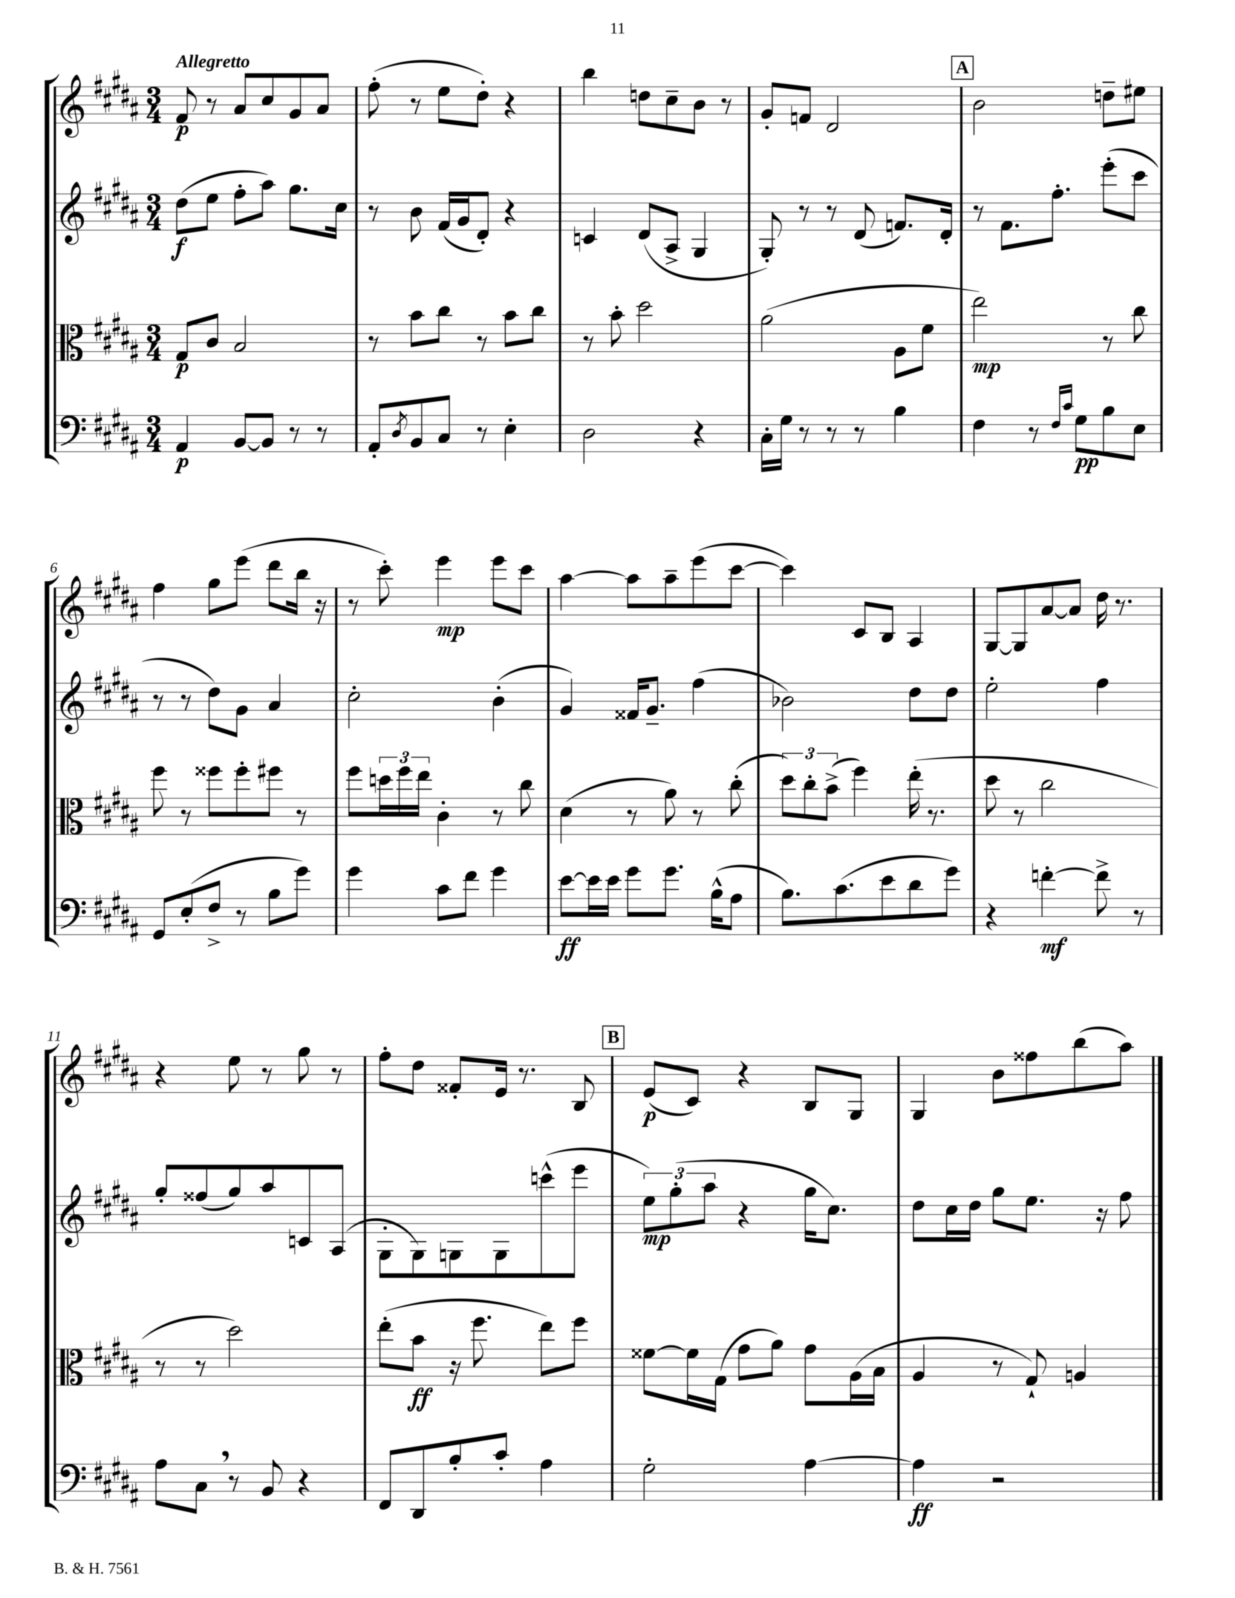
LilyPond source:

<<
\new StaffGroup <<
\new Staff = "s0" {
    \clef treble \key b \major \numericTimeSignature \time 3/4 \tempo "Allegretto"
    fis'8\p r8 ais'8 cis''8 gis'8 ais'8 |
    fis''8-.( r8 e''8 dis''8-.) r4 |
    b''4 d''8 cis''8-- b'8 r8 |
    gis'8-. f'8 dis'2 |
    \mark \markup { \box "A" } b'2 d''8-- eis''8 |
    fis''4 gis''8 e'''8( dis'''8 b''16 r16 |
    r8 cis'''8-.) e'''4\mp e'''8 cis'''8 |
    ais''4~ ais''8 ais''8-- e'''8( cis'''8~ |
    cis'''4) cis'8 b8 ais4 |
    gis8~ gis8 ais'8~ ais'8 dis''16 r8. |
    r4 e''8 r8 gis''8 r8 |
    fis''8-. dis''8 fisis'8-. e'16 r8. b8 |
    \mark \markup { \box "B" } e'8\p( cis'8) r4 b8 gis8 |
    gis4 b'8 fisis''8 b''8( ais''8) \bar "|." |
}
\new Staff = "s1" {
    \clef treble \key b \major \numericTimeSignature \time 3/4
    dis''8\f( e''8 fis''8-. ais''8) gis''8. cis''16 |
    r8 b'8 fis'16( gis'16 dis'8-.) r4 |
    c'4 dis'8( ais8-> gis4 |
    gis8-.) r8 r8 dis'8( f'8.) dis'16-. |
    \mark \markup { \box "A" } r8 fis'8. fis''8.-. e'''8-.( cis'''8 |
    r8 r8 dis''8) gis'8 ais'4 |
    cis''2-. b'4-.( |
    gis'4) fisis'16 gis'8.-- fis''4( |
    bes'2) dis''8 dis''8 |
    e''2-. fis''4 |
    gis''8-. fisis''8( gis''8) ais''8 c'8 ais8( |
    gis8-. gis8) g8 g8 c'''8-^( e'''8 |
    \mark \markup { \box "B" } \tuplet 3/2 { e''8\mp) gis''8-.( ais''8 } r4 gis''16 cis''8.) |
    dis''8 cis''16 dis''16 gis''8 e''8. r16 fis''8 \bar "|." |
}
\new Staff = "s2" {
    \clef alto \key b \major \numericTimeSignature \time 3/4
    gis8\p cis'8 b2 |
    r8 b'8 cis''8 r8 b'8 cis''8 |
    r8 b'8-. dis''2 |
    ais'2( ais8 fis'8 |
    \mark \markup { \box "A" } e''2\mp) r8 cis''8 |
    fis''8 r8 fisis''8 fisis''8-. fis''8 r8 |
    fis''8 \tuplet 3/2 { d''16 fis''16 e''16 } cis'4-. r8 cis''8 |
    dis'4( r8 ais'8) r8 cis''8-.( |
    \tuplet 3/2 { dis''8) cis''8-. b'8->( } fis''4) e''16-.( r8. |
    dis''8 r8 cis''2 |
    r8 r8 dis''2) |
    e''8-.( b'8\ff r16 fis''8. e''8) fis''8 |
    \mark \markup { \box "B" } fisis'8~ fisis'16 gis16( gis'8 ais'8) gis'8 ais16( b16 |
    ais4 r8 gis8-!) a4 \bar "|." |
}
\new Staff = "s3" {
    \clef bass \key b \major \numericTimeSignature \time 3/4
    ais,4\p b,8~ b,8 r8 r8 |
    ais,8-. \acciaccatura { dis8 } b,8 cis8 r8 e4-. |
    dis2 r4 |
    cis16-. gis16 r8 r8 r8 b4 |
    \mark \markup { \box "A" } fis4 r8 \grace { fis16 cis'16 } gis8\pp b8 e8 |
    gis,8 e8-.( fis8-> r8 b8 gis'8) |
    gis'4 cis'8 fis'8 gis'4 |
    e'8~\ff e'16 e'16 gis'8 gis'8. b16-^( ais8 |
    b8.) cis'8.( e'8 dis'8 gis'8) |
    r4 f'4~-.\mf f'8-> r8 |
    ais8 cis8 \breathe r8 b,8 r4 |
    fis,8 dis,8 b8-. cis'8-. ais4 |
    \mark \markup { \box "B" } gis2-. ais4~ |
    ais4\ff r2 \bar "|." |
}
>>
>>
